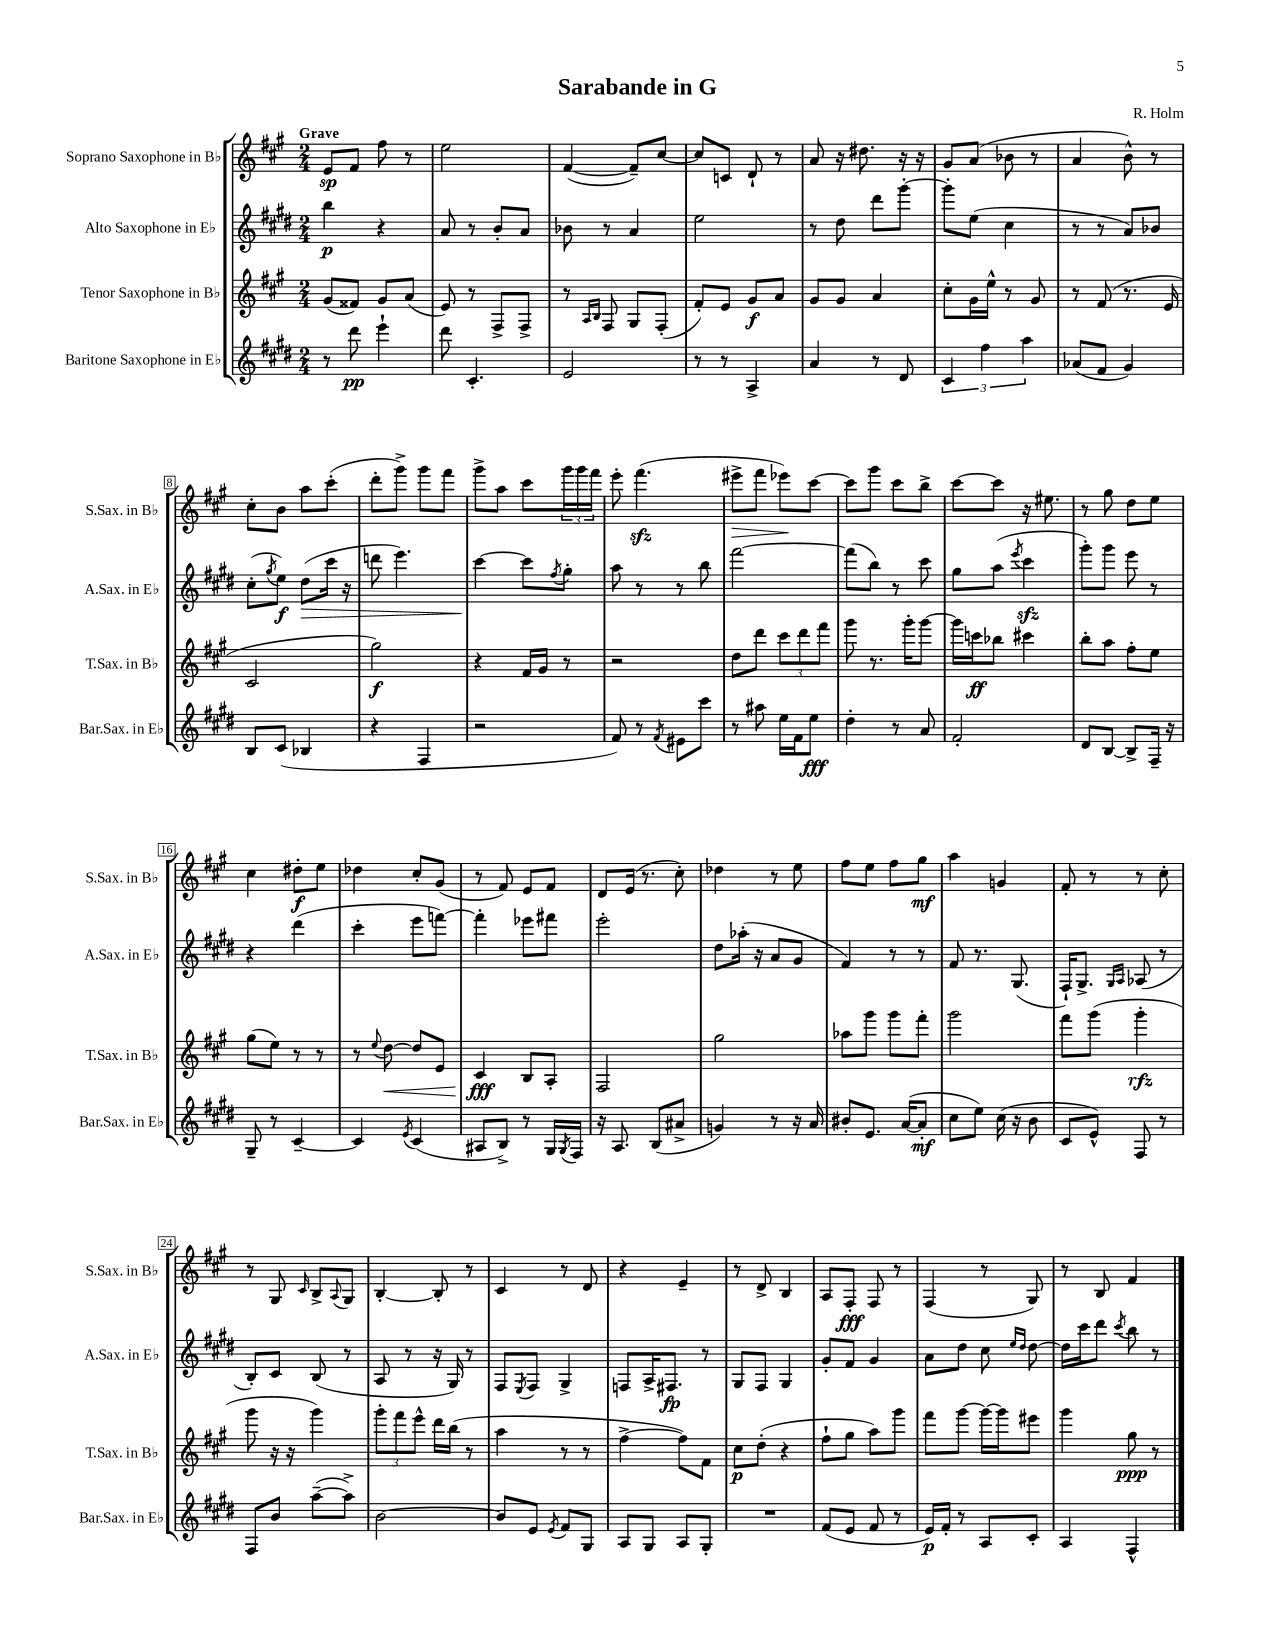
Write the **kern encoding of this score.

**kern	**dynam	**kern	**dynam	**kern	**dynam	**kern	**dynam
*part4	*part4	*part3	*part3	*part2	*part2	*part1	*part1
*staff4	*staff4	*staff3	*staff3	*staff2	*staff2	*staff1	*staff1
*I"Baritone Saxophone in E♭	*	*I"Tenor Saxophone in B♭	*	*I"Alto Saxophone in E♭	*	*I"Soprano Saxophone in B♭	*
*I'Bar.Sax. in E♭	*	*I'T.Sax. in B♭	*	*I'A.Sax. in E♭	*	*I'S.Sax. in B♭	*
*clefG2	*	*clefG2	*	*clefG2	*	*clefG2	*
*k[f#c#g#d#]	*	*k[f#c#g#]	*	*k[f#c#g#d#]	*	*k[f#c#g#]	*
*M2/4	*	*M2/4	*	*M2/4	*	*M2/4	*
=1	=1	=1	=1	=1	=1	=1	=1
!	!	!	!	!	!	!LO:TX:a:B:t=Grave	!
8r	.	(8g#/L	.	4bb\	p	8e/L	sp
8ddd#\	pp	8f##X/J)	.	.	.	8f#/J	.
4eee`\	.	8g#/L	.	4r	.	8ff#\	.
.	.	(8a/J	.	.	.	8r	.
=2	=2	=2	=2	=2	=2	=2	=2
8ddd#\	.	8e/)	.	8a/	.	2ee\	.
4.c#'/	.	8r	.	8r	.	.	.
.	.	8F#^/L	.	8b'/L	.	.	.
.	.	8F#^/J	.	8a/J	.	.	.
=3	=3	=3	=3	=3	=3	=3	=3
2e/	.	8r	.	8b-X\	.	([4f#/	.
.	.	16qqA/LL	.	.	.	.	.
.	.	16qqB/JJ	.	.	.	.	.
.	.	8F#/	.	8r	.	.	.
.	.	8G#/L	.	4a/	.	8f#~/L])	.
.	.	(8F#'/J	.	.	.	[8cc#/J	.
=4	=4	=4	=4	=4	=4	=4	=4
8r	.	8f#'/L)	.	2ee\	.	8cc#/L]	.
8r	.	8e/J	.	.	.	8cn/J	.
4A^/	.	8g#/L	f	.	.	8d`/	.
.	.	8a/J	.	.	.	8r	.
=5	=5	=5	=5	=5	=5	=5	=5
4a/	.	8g#/L	.	8r	.	8a/	.
.	.	8g#/J	.	8dd#\	.	16r	.
.	.	.	.	.	.	8.dd#X\	.
8r	.	4a/	.	8ddd#\L	.	.	.
8d#/	.	.	.	[8ggg#'\J	.	16r	.
.	.	.	.	.	.	16r	.
=6	=6	=6	=6	=6	=6	=6	=6
6c#/	.	8cc#'\L	.	8ggg#'\L]	.	8g#/L	.
.	.	16g#\L	.	(8ee\J	.	(8a/J	.
6ff#\	.	.	.	.	.	.	.
.	.	16ee^^\JJ	.	.	.	.	.
.	.	8r	.	4cc#\	.	8b-X\	.
6aa\	.	.	.	.	.	.	.
.	.	8g#/	.	.	.	8r	.
=7	=7	=7	=7	=7	=7	=7	=7
(8a-X/L	.	8r	.	8r	.	4a/	.
8f#/J	.	(8f#/	.	8r	.	.	.
4g#/)	.	8.r	.	8a/L)	.	8b^^\)	.
.	.	.	.	8b-X/J	.	8r	.
.	.	16e/	.	.	.	.	.
!!LO:LB:g=z
=8	=8	=8	=8	=8	=8	=8	=8
8B/L	.	2c#/	.	(8cc#'\L	.	8cc#'\L	.
.	.	.	.	8qgg#/	.	.	.
(8c#/J	.	.	.	8ee\J)	f	8b\J	.
!	!	!	!	!	!LO:HP:b	!	!
4B-X/	.	.	.	(8dd#\L	>	8aa\L	.
.	.	.	.	16ccc#\Jk	.	(8ccc#'\J	.
.	.	.	.	16r	.	.	.
=9	=9	=9	=9	=9	=9	=9	=9
4r	.	2gg#\)	f	8dddn\	.	8ddd'\L	.
.	.	.	.	4.eee\)	.	8ggg#^\J)	.
4F#/	.	.	.	.	.	8ggg#\L	.
.	.	.	.	.	.	8fff#\J	.
=10	=10	=10	=10	=10	=10	=10	=10
2r	.	4r	.	[4ccc#\	.	8ggg#^\L	.
.	.	.	.	.	.	8aa\J	.
.	.	16f#/LL	.	8ccc#\L]	]	8ccc#\L	.
.	.	16g#/JJ	.	.	.	.	.
.	.	.	.	8qff#/	.	.	.
.	.	8r	.	8gg#'\J	.	24ggg#\L	.
.	.	.	.	.	.	24ggg#\	.
.	.	.	.	.	.	24fff#\JJ	.
=11	=11	=11	=11	=11	=11	=11	=11
8f#/)	.	2r	.	8aa\	.	8eee'\	.
8r	.	.	.	8r	.	(4.fff#zz\	.
8qf#/	.	.	.	.	.	.	.
8e#X\L	.	.	.	8r	.	.	.
8ccc#\J	.	.	.	8bb\	.	.	.
=12	=12	=12	=12	=12	=12	=12	=12
!	!	!	!	!	!	!	!LO:HP:b
8r	.	8dd\L	.	[2fff#\	.	8eee#X^\L	>
8aa#X\	.	8ddd\J	.	.	.	8fff#\J	.
16ee\LL	.	12ccc#\L	.	.	.	8eee-X\L)	.
16f#\J	.	.	.	.	.	.	.
.	.	12ddd\	.	.	.	.	.
8ee\J	fff	.	.	.	.	[8ccc#\J	]
.	.	12fff#\J	.	.	.	.	.
=13	=13	=13	=13	=13	=13	=13	=13
4dd#'\	.	8ggg#\	.	(8fff#\L]	.	8ccc#\L]	.
.	.	8.r	.	8bb\J)	.	8ggg#\J	.
8r	.	.	.	8r	.	8ccc#\L	.
.	.	16ggg#'\KL	.	.	.	.	.
8a/	.	[8ggg#\J	.	8ccc#\	.	8bb^\J	.
=14	=14	=14	=14	=14	=14	=14	=14
2f#'/	.	16ggg#\LL]	.	8gg#\L	.	[8ccc#\L	.
.	.	16cccn\J	ff	.	.	.	.
.	.	8bb-X\J	.	(8aa\J	.	8ccc#\J]	.
.	.	.	.	8qeee/	.	.	.
.	.	4ccc#X\	.	4ccc#zz\	.	16r	.
.	.	.	.	.	.	8.ee#X\	.
=15	=15	=15	=15	=15	=15	=15	=15
8d#/L	.	8bb'\L	.	8ggg#'\L)	.	8r	.
[8B/J	.	8aa\J	.	8ggg#\J	.	8gg#\	.
8B^/L]	.	8ff#'\L	.	8eee\	.	8dd\L	.
16F#~/Jk	.	8ee\J	.	8r	.	8ee\J	.
16r	.	.	.	.	.	.	.
!!LO:LB:g=z
=16	=16	=16	=16	=16	=16	=16	=16
8G#~/	.	(8gg#\L	.	4r	.	4cc#\	.
8r	.	8ee\J)	.	.	.	.	.
[4c#~/	.	8r	.	(4ddd#\	.	8dd#X'\L	f
.	.	8r	.	.	.	8ee\J	.
=17	=17	=17	=17	=17	=17	=17	=17
4c#/]	.	8r	.	4ccc#'\	.	4dd-X\	.
.	.	8qqee/	.	.	.	.	.
!	!	!	!LO:HP:b	!	!	!	!
.	.	[8dd\	<	.	.	.	.
8qe/	.	.	.	.	.	.	.
(4c#/	.	8dd/L]	.	8eee\L	.	8cc#'/L	.
.	.	8e/J	.	[8fffn\J)	.	(8g#/J	.
=18	=18	=18	=18	=18	=18	=18	=18
8A#X/L	.	4c#/	fff	4fff'\]	.	8r	.
8B^/J)	.	.	.	.	.	8f#/)	.
8r	.	8B/L	[	8eee-X\L	.	8e/L	.
16G#/LL	.	8A'/J	.	8fff#X\J	.	8f#/J	.
8qG#/	.	.	.	.	.	.	.
16F#/JJ	.	.	.	.	.	.	.
=19	=19	=19	=19	=19	=19	=19	=19
16r	.	2F#/	.	2eee'\	.	8d/L	.
8.A/	.	.	.	.	.	.	.
.	.	.	.	.	.	(16e/Jk	.
.	.	.	.	.	.	8.r	.
(8B/L	.	.	.	.	.	.	.
8a#X^/J	.	.	.	.	.	8cc#'\)	.
=20	=20	=20	=20	=20	=20	=20	=20
4gn/)	.	2gg#\	.	8dd#\L	.	4dd-X\	.
.	.	.	.	(16aa-X'\Jk	.	.	.
.	.	.	.	16r	.	.	.
8r	.	.	.	8a/L	.	8r	.
16r	.	.	.	8g#/J	.	8ee\	.
16a/	.	.	.	.	.	.	.
=21	=21	=21	=21	=21	=21	=21	=21
8b#X'/L	.	8aa-X\L	.	4f#/)	.	8ff#\L	.
8.e/J	.	8ggg#\J	.	.	.	8ee\J	.
.	.	8ggg#\L	.	8r	.	8ff#\L	.
([16a/KL	.	.	.	.	.	.	.
8a'/J]	mf	8fff#'\J	.	8r	.	8gg#\J	mf
=22	=22	=22	=22	=22	=22	=22	=22
8cc#\L	.	2ggg#\	.	8f#/	.	4aa\	.
8ee\J)	.	.	.	8.r	.	.	.
(16cc#\	.	.	.	.	.	4gn/	.
16r	.	.	.	(8.G#/	.	.	.
8b\	.	.	.	.	.	.	.
=23	=23	=23	=23	=23	=23	=23	=23
8c#/L	.	8fff#\L	.	16F#`/KL)	.	8f#'/	.
.	.	.	.	8.G#^/J	.	.	.
8e^^/J)	.	(8ggg#\J	.	.	.	8r	.
.	.	.	.	16qqG#/LL	.	.	.
.	.	.	.	16qqA/JJ	.	.	.
8F#/	.	4ggg#'\	rfz	(8A-X/	.	8r	.
8r	.	.	.	8r	.	8cc#'\	.
!!LO:LB:g=z
=24	=24	=24	=24	=24	=24	=24	=24
8F#/L	.	8ggg#\	.	8B'/L)	.	8r	.
8b/J	.	16r	.	8c#/J	.	8G#/	.
.	.	16r	.	.	.	.	.
.	.	.	.	.	.	16qqc#/	.
([8aa~\L	.	4ggg#\)	.	(8B/	.	8B^/L	.
.	.	.	.	.	.	8qqA/	.
8aa^\J])	.	.	.	8r	.	8G#/J	.
=25	=25	=25	=25	=25	=25	=25	=25
[2b\	.	12ggg#'\L	.	8A/	.	[4B'/	.
.	.	12fff#\	.	.	.	.	.
.	.	.	.	8r	.	.	.
.	.	12eee^^\J	.	.	.	.	.
.	.	16ddd\LL	.	16r	.	8B'/]	.
.	.	(16bb\JJ	.	16G#/)	.	.	.
.	.	8r	.	8r	.	8r	.
=26	=26	=26	=26	=26	=26	=26	=26
8b/L]	.	4aa\	.	8F#/L	.	4c#/	.
.	.	.	.	8qE/	.	.	.
8e/J	.	.	.	8F#/J	.	.	.
8qe/	.	.	.	.	.	.	.
8f#/L	.	8r	.	4G#^/	.	8r	.
8G#/J	.	8r	.	.	.	8d/	.
=27	=27	=27	=27	=27	=27	=27	=27
8A/L	.	[4ff#^\	.	8Fn/L	.	4r	.
8G#/J	.	.	.	16A^/K	.	.	.
.	.	.	.	8.F#X/J	fp	.	.
8A/L	.	8ff#\L])	.	.	.	4e~/	.
8G#'/J	.	8f#\J	.	8r	.	.	.
=28	=28	=28	=28	=28	=28	=28	=28
2r	.	8cc#\L	p	8G#/L	.	8r	.
.	.	(8dd'\J	.	8F#/J	.	8d^/	.
.	.	4r	.	4G#/	.	4B/	.
=29	=29	=29	=29	=29	=29	=29	=29
(8f#/L	.	8ff#`\L	.	8g#'/L	.	8A/L	.
8e/J	.	8gg#\J	.	8f#/J	.	8F#'/J	fff
8f#/	.	8aa\L)	.	4g#/	.	8F#/	.
8r	.	8ggg#\J	.	.	.	8r	.
=30	=30	=30	=30	=30	=30	=30	=30
16e/LL)	p	8fff#\L	.	8a\L	.	(4F#/	.
16f#'/JJ	.	.	.	.	.	.	.
8r	.	[8ggg#\J	.	8dd#\J	.	.	.
8A/L	.	16ggg#\LL_	.	8cc#\	.	8r	.
.	.	16ggg#\J]	.	.	.	.	.
.	.	.	.	16qqee/LL	.	.	.
.	.	.	.	16qqdd#/JJ	.	.	.
8c#'/J	.	8eee#X\J	.	[8dd#\	.	8G#/)	.
=31	=31	=31	=31	=31	=31	=31	=31
4A/	.	4ggg#\	.	16dd#\LL]	.	8r	.
.	.	.	.	16ccc#\J	.	.	.
.	.	.	.	8ddd#\J	.	8B/	.
.	.	.	.	8qccc#/	.	.	.
4F#^^/	.	8gg#\	ppp	8bb\	.	4f#/	.
.	.	8r	.	8r	.	.	.
==	==	==	==	==	==	==	==
*-	*-	*-	*-	*-	*-	*-	*-
